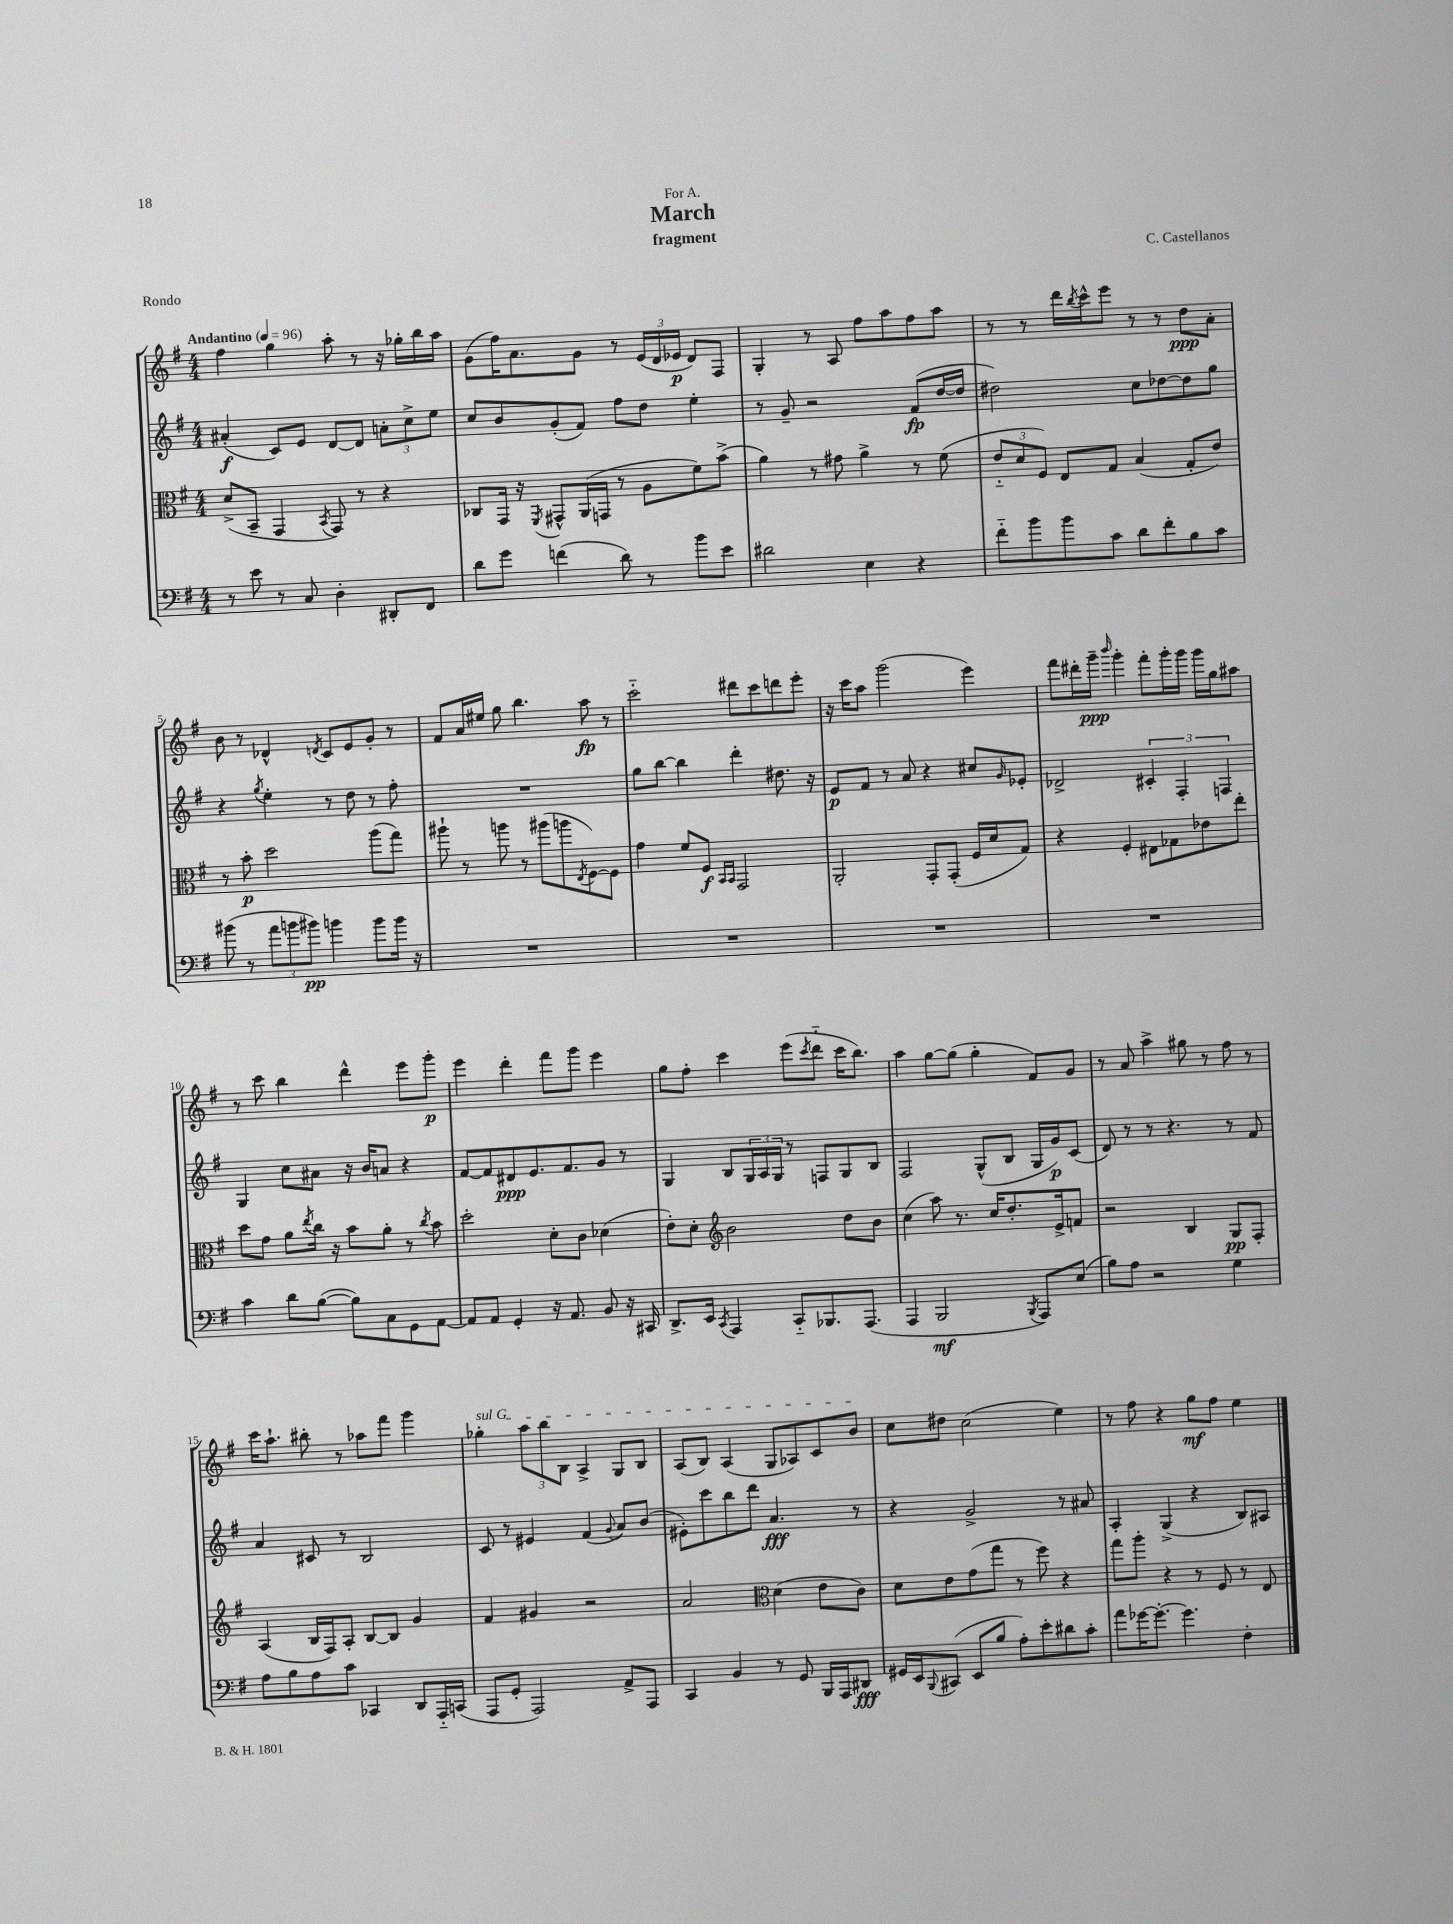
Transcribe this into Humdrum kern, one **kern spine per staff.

**kern	**kern	**kern	**kern
*staff4	*staff3	*staff2	*staff1
*clefF4	*clefC3	*clefG2	*clefG2
*k[f#]	*k[f#]	*k[f#]	*k[f#]
*M4/4	*M4/4	*M4/4	*M4/4
*MM96	*MM96	*MM96	*MM96
8r	(8d^	(4a#'	4ff#
8e	8BB~	.	.
8r	4GG	8c)	4gg
8C	.	8e	.
.	8qBB	.	.
4D'	8GG)	[8d	8aa'
.	8r	8d]	8r
8DD#'	4r	12a'	16r
.	.	.	16gg-'
.	.	12cc^	.
8FF#	.	.	16bb
.	.	12ee	.
.	.	.	16aa
=	=	=	=
8d	8C-	8cc	(8g
8g	16GG	8b	16ff#)
.	16r	.	8.a
.	8qFF#	.	.
(4f	8GG#^^	(8g'	.
.	(16AA	8f#)	8g
.	16GG	.	.
8d)	8r	8ff#	8r
8r	8A	8dd	(24e
.	.	.	24d
.	.	.	24e-
8b	8f#)	4ee'	8d)
8e	(8b^	.	8F#
=	=	=	=
2d#	4a)	8r	4G'
.	.	8g~	.
.	8r	2r	8r
.	8g#	.	8A
4E	4a^	.	8ff#
.	.	.	8aa
4r	8r	(8f#	8ff#
.	(8f#	[16dd	8aa
.	.	16dd]	.
=	=	=	=
8f#'~	12e'~	2dd#)	8r
.	12d	.	.
8b	.	.	8r
.	12F#)	.	.
8b	8E	.	16ddd
.	.	.	8qbb
.	.	.	16ccc^^
8c	8G	.	8eee
8d	(4B	8cc	8r
8f#'	.	[8dd-	8r
8B	8G'	8dd-]	8dd
8c	8e)	8gg	8a'
=	=	=	=
(8b#	8r	4r	8b
8r	8b'	.	8r
.	.	8qgg	.
12a	2dd	4ee'	4d-^^
12b	.	.	.
12b#)	.	.	.
.	.	.	8qd
4b	.	8r	8c
.	.	8dd	8e
8b	(8aa	8r	8g'
16b	8gg)	8ff#'	8r
16r	.	.	.
=	=	=	=
1r	8aa#`	1r	8f#
.	8r	.	16a
.	.	.	16ee#
.	8aa	.	8gg
.	8r	.	4.bb
.	(8aa#	.	.
.	8aa	.	.
.	8qE	.	.
.	[8F#)	.	8aa
.	8F#]	.	8r
=	=	=	=
1r	4g	8gg	2ccc'~
.	.	[8bb	.
.	8f#	4bb]	.
.	8F#	.	.
.	16qqBB	.	.
.	16qqBB	.	.
.	2GG	4ddd'	8ddd#
.	.	.	8ccc
.	.	8.dd#	8ddd
.	.	.	8eee'
.	.	16r	.
=	=	=	=
1r	2AA'	8e	16r
.	.	.	16ccc
.	.	8f#	8aa
.	.	8r	(2ggg
.	.	8a	.
.	8GG'	4r	.
.	(8GG'	.	.
.	16F#	8cc#	4eee)
.	16d	.	.
.	.	16qqg	.
.	8G)	8e-'	.
=	=	=	=
1r	4r	2d-^	8fff#
.	.	.	16ddd#'
.	.	.	16ggg~
.	.	.	16qqbbb
.	4F#'	.	4ggg'
.	8E#	6c#'	8fff#'
.	8G-	.	16ggg'
.	.	6F#'	.
.	.	.	16ggg
.	8e-	.	16ggg
.	.	.	16gg
.	.	6F	.
.	8ee'	.	8aa#
=	=	=	=
4c	8dd	4G	8r
.	8g	.	8ccc
8d	8a	8cc	4bb
.	8qee	.	.
([8B	16cc	8a#	.
.	16r	.	.
8B])	8b	16r	4ddd^^
.	.	16b	.
8C	8a'	8a	.
8GG	8r	4r	8eee
.	8qcc	.	.
[8AA	8b	.	8ggg'
=	=	=	=
8AA]	2dd'	[8f#	4eee
8AA	.	8f#]	.
4GG'	.	8d#	4ddd'
.	.	8.e	.
16r	8d'	.	8fff#
8.AA	.	8.f#	.
.	8c	.	8ggg
8BB	(4d-	8g	4eee
16r	.	8r	.
16CC#	.	.	.
=	=	=	=
8.DD^	8e')	4G	8gg
.	8d'	.	8ff#'
16EE	.	.	.
*	*clefG2	*	*
8qCC	.	.	.
4AAA	2b	8B	4ccc
.	.	24G	.
.	.	24A	.
.	.	24G	.
8CC'~	.	8r	(8eee
.	.	.	8qccc
8.BBB-	.	8F	8ddd'~
.	8dd	8G	16ccc
(8.AAA	.	.	8.bb)
.	8b	8B	.
=	=	=	=
4AAA	(4cc	2F#	4aa
2BBB	8aa)	.	[8gg
.	8.r	.	(8gg]
.	.	(8G^^	4gg'
.	16cc	.	.
.	8.dd'	8B	.
8qBBB	.	.	.
8AAA)	.	16G	8f#)
.	16e^	16g)	.
(8E	8f	(8c	8g
=	=	=	=
8B)	2r	8d)	8r
8A	.	8r	8a
2r	.	8r	4aa^
.	.	4.r	.
.	4B	.	8gg#
.	.	.	8r
4G	8G	8r	8ff#
.	8F#'	8f#	8r
=	=	=	=
8A	(4A	4a	16ccc
.	.	.	8.aa`
8B	.	.	.
8A	16B	8c#	8bb#'
.	16F#)	.	.
8c	8A'	8r	8r
4CC-	[8B	2B	8aa-
.	8B]	.	8fff#
8DD	4g	.	4ggg
16AAA'~	.	.	.
(16CC	.	.	.
=	=	=	=
8AAA	4f#	8c	4gg-'
8GG'	.	8r	.
2AAA)	4g#	4e#	12aa
.	.	.	12bb
.	.	.	12B
.	2r	(4f#	4A^
.	.	8qqg	.
8AA^	.	8a)	8G
8AAA	.	(8b	8B
=	=	=	=
4CC	2a	8e#')	(8A
.	.	8ccc	8B)
4BB	.	8bb	(4A
.	.	8ddd	.
*	*clefC3	*	*
8r	(4d	4.a	8G
8GG	.	.	8A-)
16BBB	8e	.	8c
16AAA	.	.	.
8DD#	8c)	8r	8b
=	=	=	=
16GG#	8d	4r	8cc
16EE	.	.	.
8qqBBB	.	.	.
(8CC#	8e	.	8dd#
8EE	(8g	2g^	(2cc
8B	8gg	.	.
8A')	8r	.	.
8e'	8ff#)	.	.
8d#	4r	8r	4ee)
8c'	.	8a#	.
=	=	=	=
8a	8gg	4A'	8r
[16g-	8aa'	.	8ff#
8.g-'_	.	.	.
.	4r	(4G^	4r
4.g-]	.	.	.
.	8r	4r	8gg
.	8F#	.	8ff#
4F#'	8r	8B)	4ee
.	8E	8A#	.
==	==	==	==
*-	*-	*-	*-
